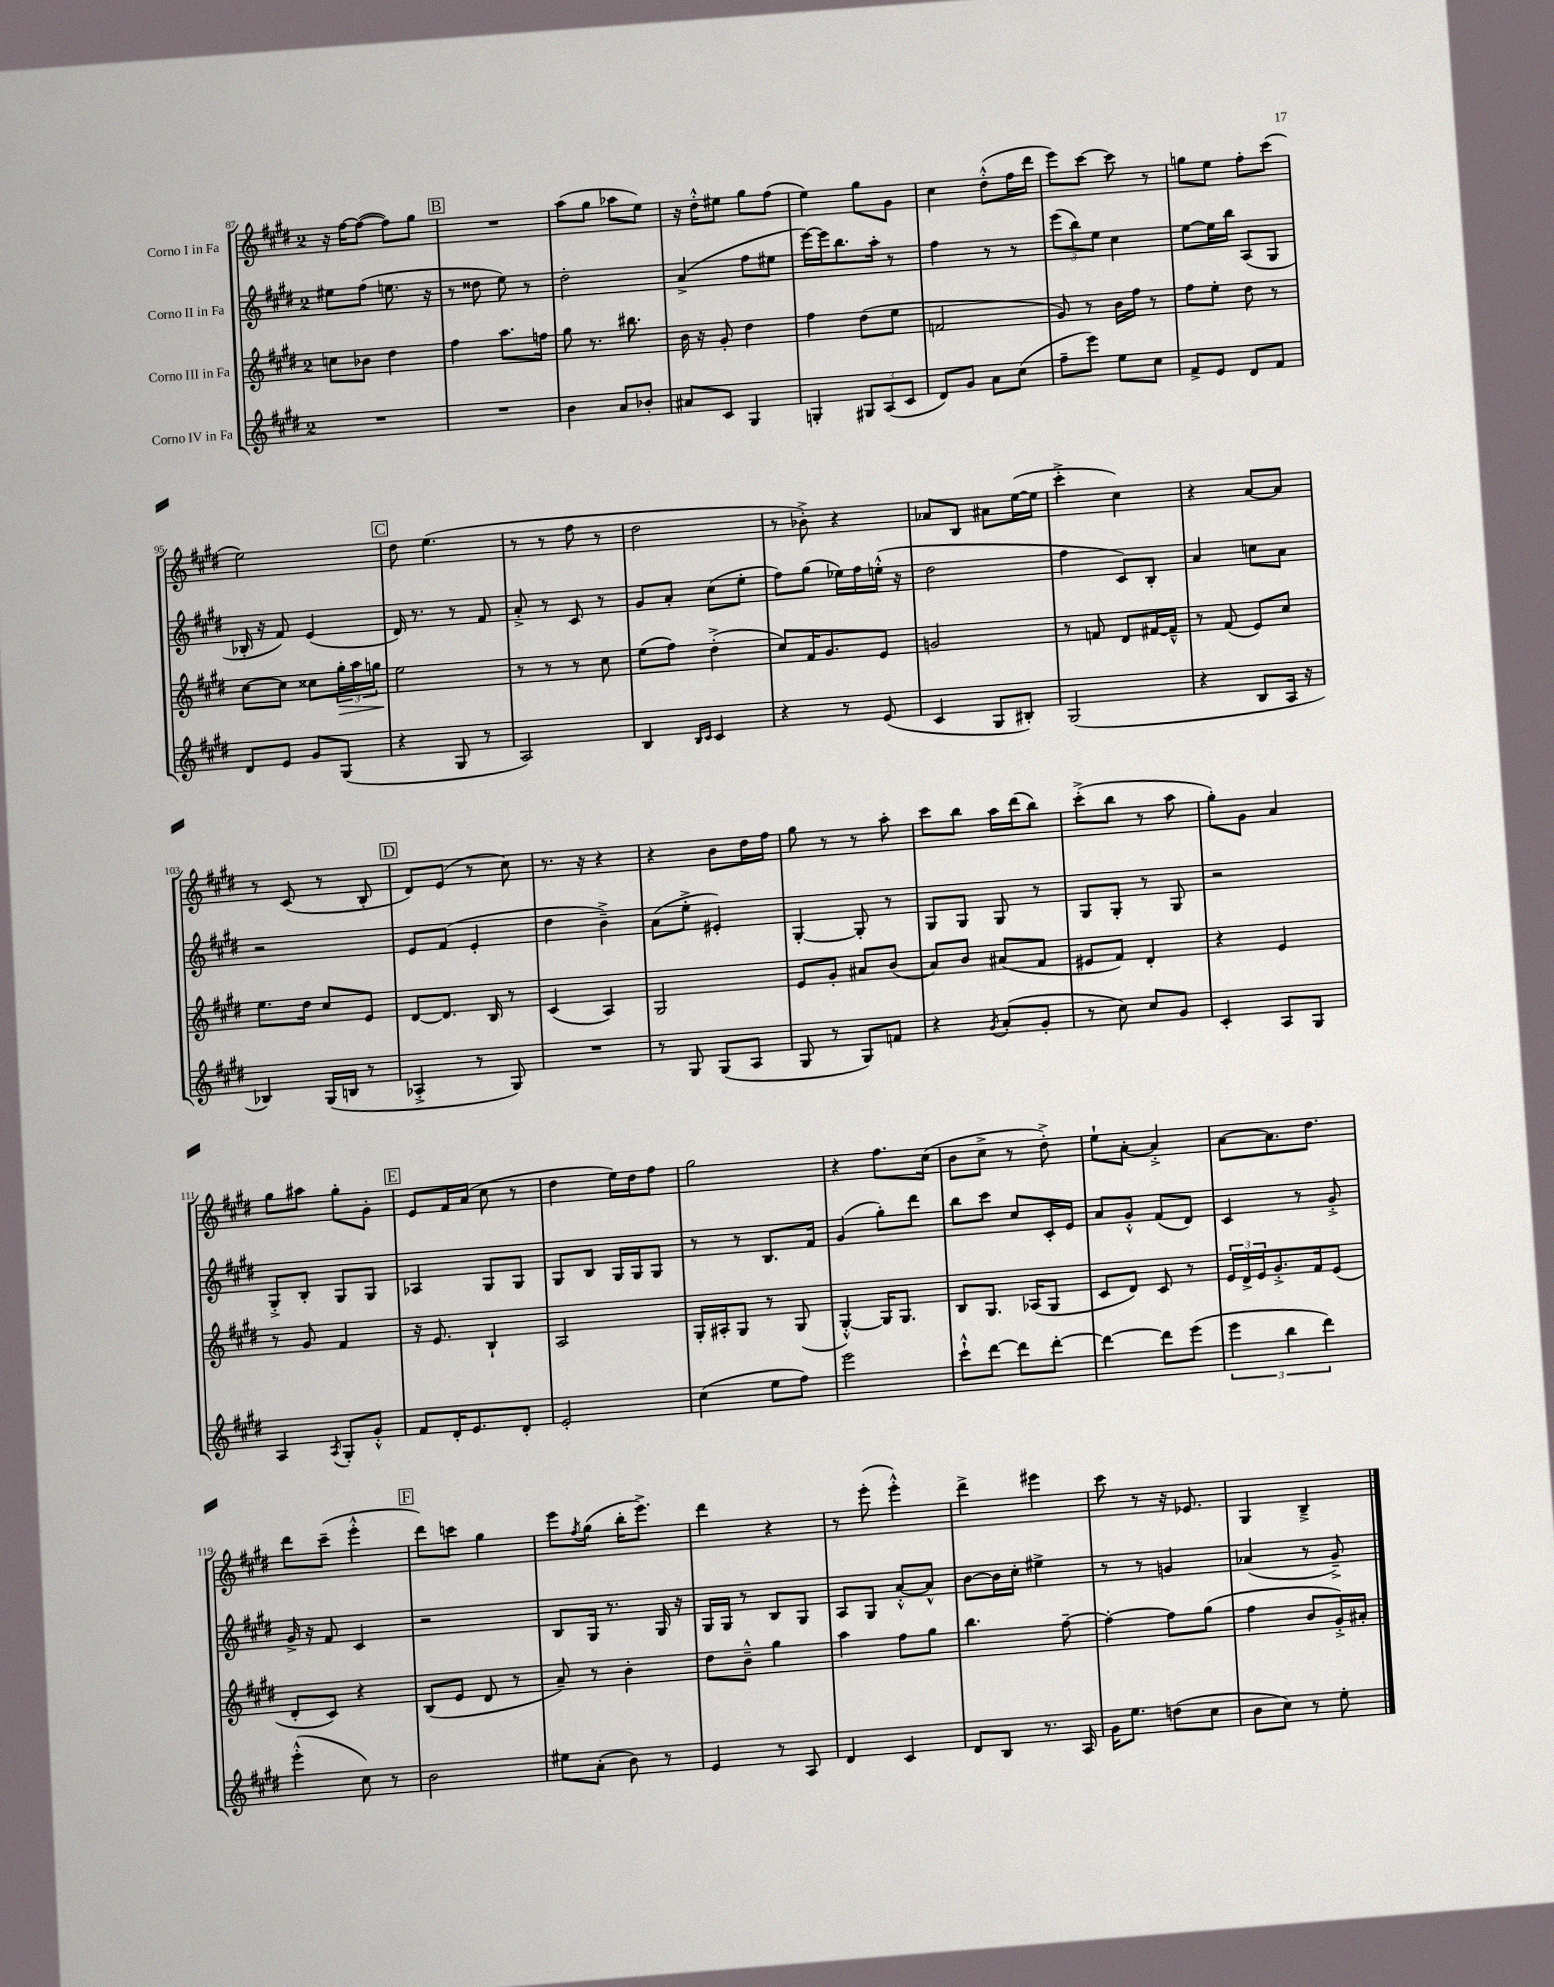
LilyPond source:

<<
\new StaffGroup <<
\new Staff = "s0" \with { instrumentName = "Corno I in Fa" } {
    \clef treble \key e \major \once \override Staff.TimeSignature.style = #'single-digit \time 2/4
    r16 fis''16~ fis''8~( fis''8) gis''8 |
    \mark \markup { \box "B" } R2 |
    a''8( gis''8 aes''8 e''8) |
    r16 dis''16-.-^ eis''8 gis''8 fis''8( |
    e''4) gis''8 gis'8 |
    cis''4 dis''8-.-^( fis''16 dis'''16 |
    e'''8) cis'''8~ cis'''8 r8 |
    g''8 e''8 fis''8-. cis'''8( |
    e''2) |
    \mark \markup { \box "C" } dis''8 e''4.( |
    r8 r8 fis''8 r8 |
    dis''2 |
    r8 bes'8-.->) r4 |
    aes'8 b8 ais'8 e''16~( e''16 |
    cis'''4-.-> cis''4) |
    r4 a'8~ a'8 |
    r8 cis'8( r8 b8-. |
    \mark \markup { \box "D" } dis'8) e'8( r8 cis''8) |
    r8. r16 r4 |
    r4 b'8 dis''16 fis''16 |
    gis''8 r8 r8 a''8-. |
    cis'''8 b''8 a''16 dis'''16( b''8) |
    cis'''8-.->( b''8 r8 a''8 |
    gis''8-.) gis'8 a'4 |
    gis''8 ais''8 gis''8-. gis'8-. |
    \mark \markup { \box "E" } e'8 fis'16 a'16( cis''8 r8 |
    dis''4 e''16) dis''16 fis''8 |
    gis''2 |
    r4 fis''8. cis''16( |
    b'8 cis''8-> r8 dis''8-.->) |
    e''8-! a'8~-. a'4-.-> |
    a'8~ a'8. dis''8. |
    dis'''8 cis'''8--( e'''4-.-^ |
    \mark \markup { \box "F" } dis'''8) c'''8 gis''4 |
    e'''8 \acciaccatura { fis''8 } gis''8( b''16-. e'''8.->) |
    dis'''4 r4 |
    r8 e'''8-.( e'''4-.-^) |
    dis'''4-> eis'''4 |
    cis'''8 r8 r16 ees'8. |
    gis4 b4---> \bar "|." |
}
\new Staff = "s1" \with { instrumentName = "Corno II in Fa" } {
    \clef treble \key e \major \once \override Staff.TimeSignature.style = #'single-digit \time 2/4
    eis''8 fis''8( e''8. r16 |
    \mark \markup { \box "B" } r8 disis''8 e''8) r8 |
    dis''2-. |
    a'4->( fis''8 eis''8 |
    e'''16~) e'''16 b''8. a''16-. r8 |
    fis''4 r8 r8 |
    \tuplet 3/2 { e'''8( b''8) e''8 } cis''4 |
    e''8~ e''16 b''16 a8( gis8 |
    bes16-. r16 fis'8) e'4( |
    \mark \markup { \box "C" } dis'16) r8. r8 fis'8 |
    a'8-.-> r8 cis'8 r8 |
    gis'8 a'8-. cis''8( e''8-. |
    fis''8) gis''8( ees''16) fis''16 e''16-.-^( r16 |
    dis''2 |
    fis''4 cis'8) b8-. |
    a'4 c''8 a'8 |
    r2 |
    \mark \markup { \box "D" } e'8 fis'8( e'4-. |
    dis''4 b'4--->) |
    a'8( e''8-.-> eis'4-.) |
    gis4~-. gis8-. r8 |
    gis8 gis8 gis8 r8 |
    gis8 gis8-. r8 gis8 |
    r2 |
    gis8-.-> b8-. gis8 gis8 |
    \mark \markup { \box "E" } aes4 gis8 gis8 |
    gis8 b8 gis16 gis16 gis8 |
    r8 r8 b8. fis'16 |
    gis'4( gis''8-.) dis'''8 |
    b''8 cis'''8 cis''8 cis'16-. e'16 |
    a'8 gis'8-.-^ fis'8( dis'8) |
    cis'4 r8 gis'8-.-> |
    gis'16-> r16 fis'8 cis'4 |
    \mark \markup { \box "F" } r2 |
    b8 gis16 r8. gis16 r16 |
    gis16 gis16 r8 b8 gis8 |
    a8 gis8 a'8~-.-^ a'8-^ |
    b'8~ b'16 cis''16-. eis''4-> |
    r8 r8 g'4 |
    aes'4( r8 gis'8--->) \bar "|." |
}
\new Staff = "s2" \with { instrumentName = "Corno III in Fa" } {
    \clef treble \key e \major \once \override Staff.TimeSignature.style = #'single-digit \time 2/4
    c''8 bes'8 dis''4 |
    \mark \markup { \box "B" } fis''4 a''8. f''16 |
    gis''8 r8. bis''8. |
    b'16 r16 gis'8-. dis''4 |
    fis''4 dis''8( e''8 |
    f'2 |
    gis'8) r8 b'16 fis''16 r8 |
    fis''8 e''8-. dis''8 r8 |
    cis''8~ cis''8 cisis''8 \tuplet 3/2 { gis''16-.\> a''16 g''16 } |
    \mark \markup { \box "C" } e''2\! |
    r8 r8 r8 cis''8 |
    e''8( fis''8) dis''4-.->( |
    cis''8) fis'16 gis'8. e'8 |
    g'2 |
    r8 f'8 dis'8 fis'16~ fis'16---^ |
    r8 fis'8( e'8) cis''8 |
    e''8. dis''16 cis''8 e'8 |
    \mark \markup { \box "D" } dis'8~ dis'8. b16 r8 |
    cis'4( a4) |
    gis2 |
    e'8 gis'8-. ais'8 b'8( |
    a'8) b'8 ais'8( fis'8 |
    eis'8 fis'8) dis'4-. |
    r4 e'4 |
    r8 gis'8 fis'4 |
    \mark \markup { \box "E" } r16 e'8. b4-! |
    a2 |
    gis16-. ais16-. gis8 r8 gis8( |
    gis4~-.-^) gis16 gis8. |
    b8 gis8. aes16( gis8 |
    cis'8 dis'8) cis'8 r8 |
    \tuplet 3/2 { e'16 dis'16-> e'16 } gis'8.-.-> fis'16 e'8( |
    dis'8-. cis'8) r4 |
    \mark \markup { \box "F" } b8( e'8 dis'8 r8 |
    a'8--) r8 b'4-. |
    dis''8 b'8---^ gis''4 |
    a''4 fis''8 gis''8 |
    b''4. fis''8~-- |
    fis''4~-. fis''8 gis''8( |
    fis''4 b'8 gis'16-.->) ais'16-. \bar "|." |
}
\new Staff = "s3" \with { instrumentName = "Corno IV in Fa" } {
    \clef treble \key e \major \once \override Staff.TimeSignature.style = #'single-digit \time 2/4
    R2 |
    \mark \markup { \box "B" } R2 |
    b'4 a'8 bes'8-. |
    ais'8 cis'8 gis4 |
    g4-. \tuplet 3/2 { gis8 a8( cis'8 } |
    dis'8) gis'8 a'8 cis''8( |
    fis''8-- e'''8) e''8 cis''8 |
    fis'8-> e'8 dis'8 fis'8 |
    dis'8 e'8 gis'8 gis8( |
    \mark \markup { \box "C" } r4 gis8 r8 |
    a2) |
    b4 \grace { b16 cis'16 } cis'4 |
    r4 r8 e'8( |
    cis'4 gis8 bis8-.) |
    gis2( |
    r4 b8 a16 r16 |
    bes4) gis16( b16 r8 |
    \mark \markup { \box "D" } aes4-.-> r8 gis8) |
    R2 |
    r8 gis8 gis8( a8 |
    gis8 r8 gis8) f'8 |
    r4 \acciaccatura { gis'8 } a'8-.( gis'8-. |
    r8 cis''8) cis''8 gis'8 |
    cis'4-. a8 gis8 |
    a4 \acciaccatura { a8 } gis8-. gis'8-.-^ |
    \mark \markup { \box "E" } fis'8 dis'16-. e'8. dis'8-. |
    e'2-. |
    cis''4( e''8 fis''8) |
    e'''2 |
    cis'''8-!-^ dis'''8~ dis'''8 dis'''8~-. |
    dis'''4~ dis'''8 e'''8( |
    \tuplet 3/2 { e'''4 b''4 dis'''4) } |
    e'''4-.-^( cis''8) r8 |
    \mark \markup { \box "F" } b'2 |
    eis''8 a'8-.( b'8) r8 |
    e'4 r8 a8 |
    dis'4 cis'4 |
    dis'8 b8 r8. a16 |
    gis'16 e''8. d''8( cis''8 |
    b'8 cis''8) r8 e''8-. \bar "|." |
}
>>
>>
\layout { \context { \Score currentBarNumber = #87 } }
